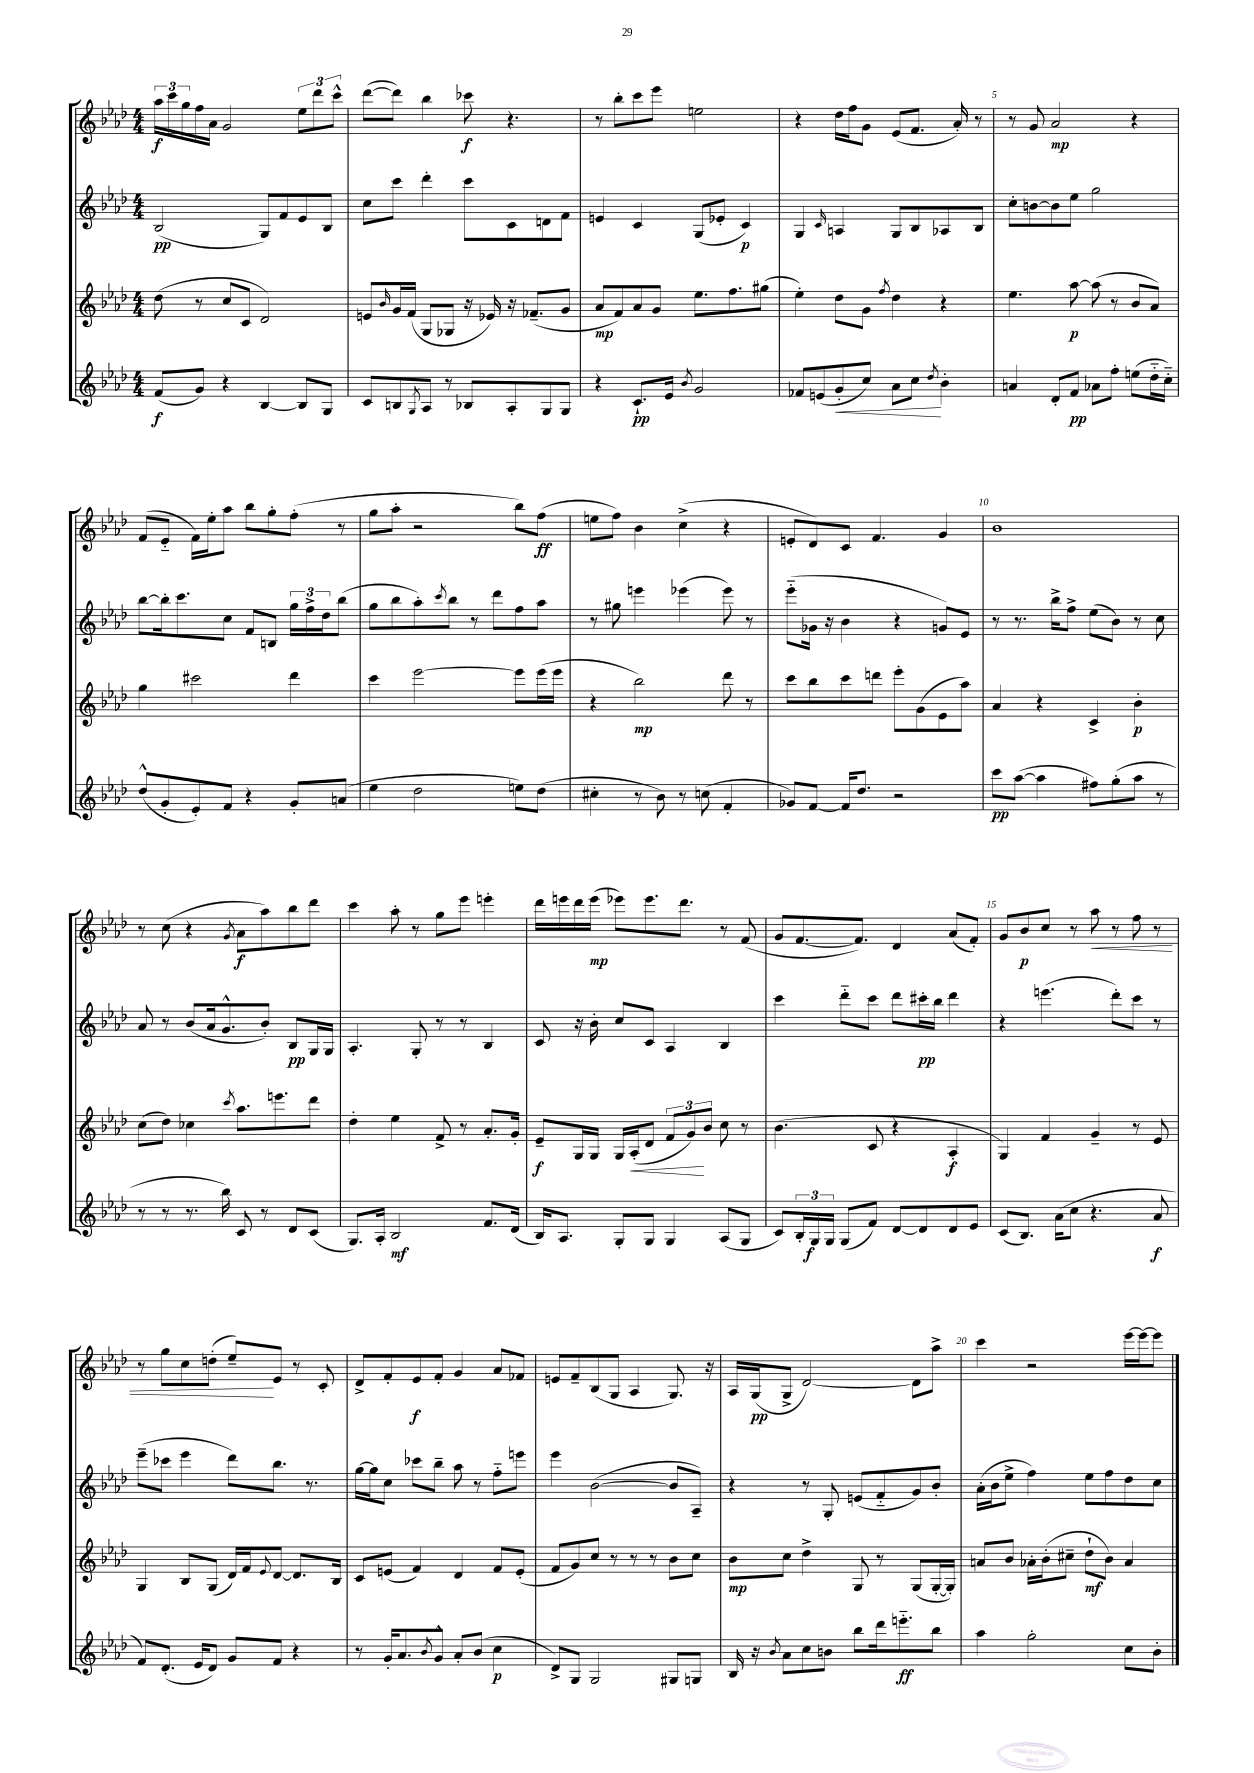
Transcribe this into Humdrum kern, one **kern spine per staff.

**kern	**kern	**kern	**kern
*staff4	*staff3	*staff2	*staff1
*clefG2	*clefG2	*clefG2	*clefG2
*k[b-e-a-d-]	*k[b-e-a-d-]	*k[b-e-a-d-]	*k[b-e-a-d-]
*M4/4	*M4/4	*M4/4	*M4/4
(8f/L	(8dd-\	(2B-/	24aa-\LL
.	.	.	24ccc\
.	.	.	24gg\
8g/J)	8r	.	16ff\
.	.	.	16a-\JJ
4r	8cc/L	.	2g/
.	8c/J	.	.
[4B-/	2d-/)	8G/L)	.
.	.	8f/	.
8B-/]L	.	8e-/	12ee-\L
.	.	.	12ddd-\
8G/J	.	8B-/J	.
.	.	.	12ccc^^\J
=	=	=	=
8c/L	8e/L	8cc\L	([8ddd-\L
.	16qqb-/	.	.
8B/	16g/L	8ccc\J	8ddd-\]J)
.	(16f/JJ	.	.
8qG/	.	.	.
8A-/J	8G/L	4ddd-'\	4bb-\
8r	8G-/J	.	.
8B-/L	16r	8ccc\L	8ccc-\
.	16e-/)	.	.
8A-'/	16r	8c\	4.r
.	(8.f-~/L	.	.
8G/	.	8d\	.
8G/J	8g/J	8f\J	.
=	=	=	=
4r	8a-/L	4e/	8r
.	8f/)	.	8bb-'\L
8.c`/L	8a-/	4c/	8ccc\
.	8g/J	.	8eee-\J
16e-/Jk	.	.	.
8qb-/	.	.	.
2g/	8.ee-\L	(8G/L	2ee\
.	.	8e-'/J	.
.	8.ff\	.	.
.	.	4c/)	.
.	(8gg#\J	.	.
=	=	=	=
8f-/L	4ee-'\)	4G/	4r
(8e/	.	.	.
.	.	16qqc/	.
8g'/	8dd-\L	4A/	16dd-\LL
.	.	.	16ff\J
8cc/J)	8g\J	.	8g\J
.	8qff/	.	.
8a-\L	4dd-\	8G/L	(8e-/L
8cc\J	.	8B-/	8.f/J
8qdd-/	.	.	.
4b-'\	4r	8A-/	.
.	.	.	16a-'/)
.	.	8B-/J	8r
=	=	=	=
4a/	4.ee-\	8cc'\L	8r
.	.	[8b\	8g/
8d-'/L	.	8b\]	2a-/
8f/J	[8aa-\	8ee-\J	.
8a-\L	(8aa-\]	2gg\	.
8ff'\J	8r	.	.
(8ee\L	8b-/L	.	4r
16dd-'~\L	8a-/J)	.	.
16cc'~\JJ)	.	.	.
=	=	=	=
(8dd-^^/L	4gg\	[8bb-\L	(8f/L
8g'/	.	16bb-'\]k	8e-'~/J
.	.	8.ccc\	.
8e-'/)	2ccc#\	.	16f\LL)
.	.	.	16ee-'\J
8f/J	.	8cc\J	8aa-\J
4r	.	8f/L	8bb-\L
.	.	8B/J	8gg'\
8g'/L	4ddd-\	24gg\LL	(8ff'\J
.	.	24ff^\	.
.	.	24dd-\J	.
(8a/J	.	(8bb-\J	8r
=	=	=	=
4ee-\	4ccc\	8gg\L	8gg\L
.	.	8bb-\	8aa-'\J
2dd-\	[2eee-\	8aa-'\)	2r
.	.	8qccc/	.
.	.	8bb-\J	.
.	.	8r	.
.	.	8ddd-\L	.
8ee\L)	8eee-\]L	8ff\	8bb-\L)
(8dd-\J	(16eee-\L	8aa-\J	(8ff\J
.	16eee-\JJ	.	.
=	=	=	=
4cc#'\	4r	8r	8ee\L
.	.	8gg#\	8ff\J)
8r	2bb-\)	4eee\	4b-\
8b-\)	.	.	.
8r	.	(4eee-\	(4cc^\
(8cc\	.	.	.
4f'/	8ddd-\	8eee-\)	4r
.	8r	8r	.
=	=	=	=
8g-/L)	8ccc\L	(8eee-'~\L	8e'/L
[8f/J	8bb-\	16g-\Jk	8d-/)
.	.	16r	.
16f/]LK	8ccc\	4b-\	8c/J
8.dd-/J	.	.	.
.	8ddd\J	.	4.f/
2r	8eee-'\L	4r	.
.	(8g\	.	.
.	8e-\	8g/L)	4g/
.	8aa-\J)	8e-/J	.
=	=	=	=
8ccc\L	4a-/	8r	1b-
([8aa-\J	.	8.r	.
4aa-\]	4r	.	.
.	.	16bb-^\LK	.
.	.	8ff^\J	.
8ff#\L)	4c^/	(8ee-\L	.
(8gg'\	.	8b-\J)	.
8aa-\J	4b-'\	8r	.
8r	.	8cc\	.
=	=	=	=
8r	(8cc\L	8a-/	8r
8r	8dd-\J)	8r	(8cc\
8.r	4cc-\	(8b-/L	4r
.	.	16a-/k	.
16bb-\)	.	8.g^^/	.
.	8qccc/	.	8qg/
8c/	8.aa-\L	.	8a-\L
8r	.	8b-'/J)	8aa-\)
.	8.eee\	.	.
8d-/L	.	8B-/L	8bb-\
(8c/J	8ddd-\J	16G/L	8ddd-\J
.	.	16G/JJ	.
=	=	=	=
8.G/L)	4dd-'\	4.A-'/	4ccc\
16A-'/Jk	.	.	.
2B-/	4ee-\	.	8aa-'\
.	.	8G'/	8r
.	8f^/	8r	8gg\L
.	8r	8r	8eee-\J
8.f/L	8.a-'/L	4B-/	4eee'\
(16d-/Jk	16g'/Jk	.	.
=	=	=	=
16B-/LK)	8e-~/L	8c/	16ddd-\LL
8.A-/J	.	.	16eee\
.	16G/L	16r	16ddd-\
.	16G/JJ	16b-'\	(16eee\JJ
8G'/L	16G/LL	8cc/L	8eee-\L)
.	(16A-'/J	.	.
8G/J	8d-/J	8c/J	8.eee-\
4G/	12f/L	4A-/	.
.	.	.	8.ddd-\J
.	12g/)	.	.
.	12b-/J	.	.
(8A-/L	8cc\	4B-/	8r
8G/J	8r	.	(8f/
=	=	=	=
8c/L)	(4.b-\	4ccc\	8g/L
24B-'/L	.	.	[8.f/
24G/	.	.	.
24G/JJ	.	.	.
(8G/L	.	8ddd-'~\L	.
.	.	.	8.f/]J)
8f/J)	8c/	8ccc\J	.
[8d-/L	4r	8ddd-\L	4d-/
8d-/]	.	16ccc#'\L	.
.	.	16bb-\JJ	.
8d-/	4A-'/	4ddd-\	(8a-/L
8e-/J	.	.	8f'/J)
=	=	=	=
(8c/L	4G/)	4r	8g/L
8.B-/J)	.	.	8b-/
.	4f/	(4.eee\	8cc/J
(16a-\LK	.	.	.
8cc\J	.	.	8r
4.r	4g~/	.	8aa-\
.	.	8ddd-'\L)	8r
.	8r	8ccc\J	8ff\
8a-/	8e-/	8r	8r
=	=	=	=
8f/L)	4G/	(8eee-~\L	8r
(8.d-'/J	.	8ccc-\J	8gg\L
.	8B-/L	4eee-\	8cc\
16e-/LK	.	.	.
8d-/J)	(8G/J	.	(8dd'\J
8g/L	16d-/LL)	8ddd-\L)	8ee-~/L)
.	16f/J	.	.
.	8qqe-/	.	.
8f/J	[8d-/J	8.bb-\J	8e-/J
4r	8.d-/]L	.	8r
.	.	8.r	.
.	.	.	8c'/
.	16B-/Jk	.	.
=	=	=	=
8r	8c/L	[16gg\LL	8d-^/L
.	.	16gg\]J	.
16g'/LK	(8e/J	8cc\J	8f'/
8.a-/	.	.	.
.	4f/)	8ccc-\L	8e-/
8qb-/	.	.	.
8g^^/J	.	8bb-~\J	8f'/J
8a-'/L	4d-/	8aa-\	4g/
(8b-/J	.	8r	.
4cc\	8f/L	8ff'~\L	8a-/L
.	(8e'/J	8eee\J	8f-/J
=	=	=	=
8d-^/L)	8f/L	4eee-\	8e/L
8G/J	8g/)	.	8f~/
2G/	8cc/J	([2b-\	(8B-/
.	8r	.	8G/J
.	8r	.	4A-/
.	8r	.	.
8G#/L	8b-\L	8b-/]L	8.G/)
8G/J	8cc\J	8A-~/J)	.
.	.	.	16r
=	=	=	=
16B-/	8b-\L	4r	16A-/LL
16r	.	.	(16G/J
8qb-/	.	.	.
8a-\L	8cc\J	.	8G^/J
8cc\	4dd-^\	8r	[2d-/)
8b\J	.	8G'/	.
8bb-\L	8G/	(8e/L	.
16ddd-\k	8r	8f'~/	.
8.eee'~\	.	.	.
.	(8G/L	8g/)	8d-\]L
8bb-\J	[16G'/L	8b-'/J	8aa-^\J
.	16G'/]JJ)	.	.
=	=	=	=
4aa-\	8a/L	(16a-'\LL	4ccc\
.	.	16b-\J	.
.	8b-/J	8ee-^\J	.
2gg'\	16a-'\LL	4ff\)	2r
.	(16b-'\J	.	.
.	8cc#~\J	.	.
.	8dd-`\L	8ee-\L	.
.	8b-\J)	8ff\	.
8cc\L	4a-/	8dd-\	[16eee-\LL
.	.	.	16eee-\_J
8b-'\J	.	8cc\J	8eee-\]J
==	==	==	==
*-	*-	*-	*-
